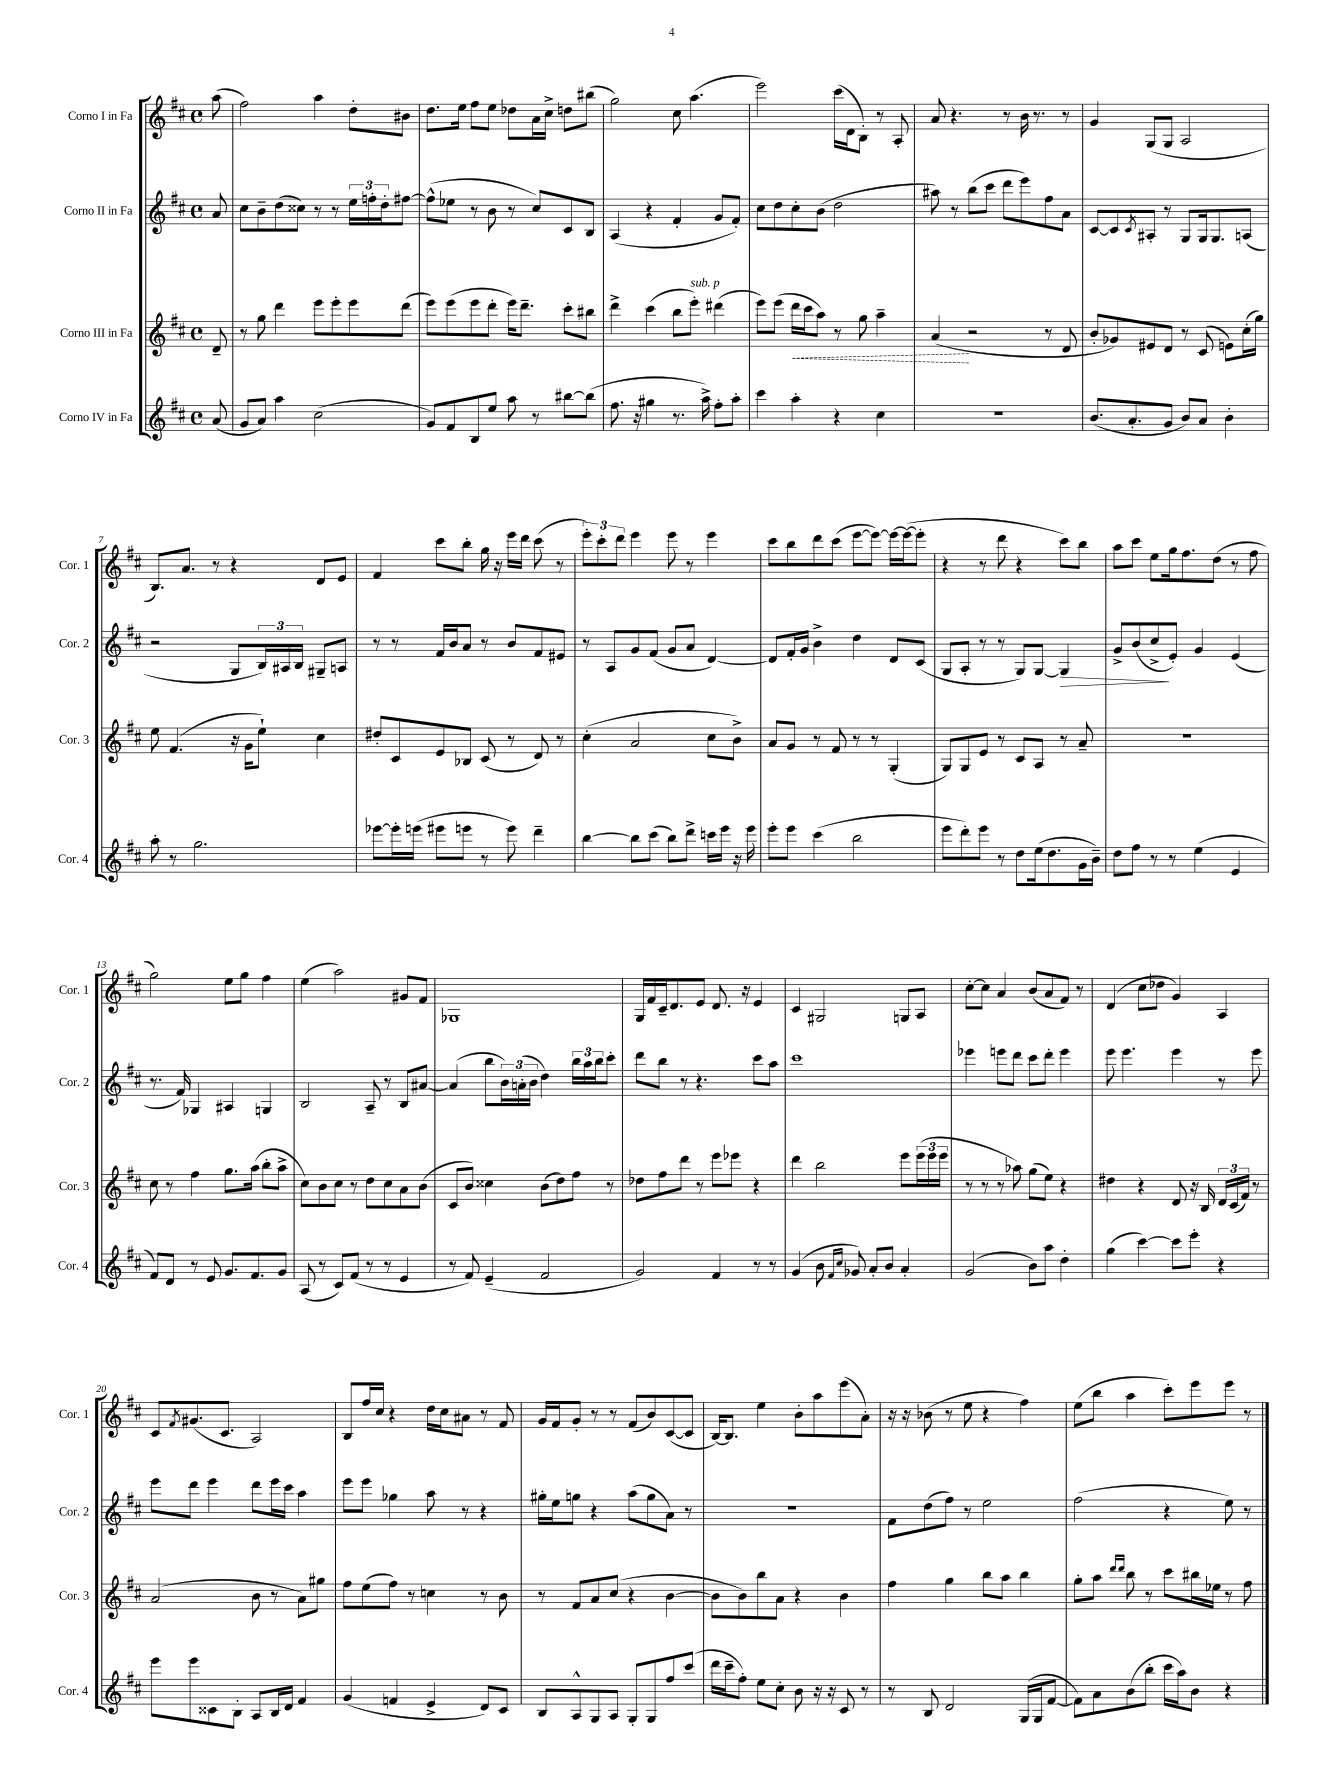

**kern	**kern	**dynam	**kern	**dynam	**kern
*part4	*part3	*part3	*part2	*part2	*part1
*staff4	*staff3	*staff3	*staff2	*staff2	*staff1
*I"Corno IV in Fa	*I"Corno III in Fa	*	*I"Corno II in Fa	*	*I"Corno I in Fa
*I'Cor. 4	*I'Cor. 3	*	*I'Cor. 2	*	*I'Cor. 1
*clefG2	*clefG2	*	*clefG2	*	*clefG2
*k[f#c#]	*k[f#c#]	*	*k[f#c#]	*	*k[f#c#]
*M4/4	*M4/4	*	*M4/4	*	*M4/4
*met(c)	*met(c)	*	*met(c)	*	*met(c)
=	=	=	=	=	=
(8a/	8d~/	.	8a/	.	(8aa\
=1	=1	=1	=1	=1	=1
8g/L	8r	.	8cc#\L	.	2ff#\)
8a/J)	8gg\	.	8b~\	.	.
4aa\	4ddd\	.	(8dd\	.	.
.	.	.	8cc##X\J)	.	.
(2cc#\	8eee\L	.	8r	.	4aa\
.	8eee'\	.	8r	.	.
.	8eee\	.	24ee\LL	.	8dd'\L
.	.	.	24ffn'\	.	.
.	.	.	24dd'\J	.	.
.	(8ddd\J	.	[8ff#X\J	.	8b#X\J
=2	=2	=2	=2	=2	=2
8g/L)	8eee\L)	.	(8ff#^^\L]	.	8.dd\L
8f#/	(8eee\	.	8ee-X\J	.	.
.	.	.	.	.	16ee\Jk
8B/	8eee\	.	8r	.	8ff#\L
8ee/J	8ddd'\J	.	8b\	.	8ee\J
8aa\	16eee\KL)	.	8r	.	8dd-X\L
.	8.ddd~\J	.	.	.	.
8r	.	.	8cc#/L)	.	16a\L
.	.	.	.	.	16cc#^\JJ
[8bb#X\L	8ccc#'\L	.	8c#/	.	8ddn\L
(8bb#\J]	8bb#X\J	.	8B/J	.	(8bb#X\J
=3	=3	=3	=3	=3	=3
8.ff#\	4ddd^\	.	(4A/	.	2gg\)
16r	.	.	.	.	.
4gg#X\	(4ccc#\	.	4r	.	.
8.r	8bb\L	.	4f#'/	.	8cc#\
!	!LO:TX:a:i:t=sub. p	!	!	!	!
.	8eee'\J)	.	.	.	(4.aa\
16aa^\)	.	.	.	.	.
8ff#'\L	(4ddd#X\	.	8g/L	.	.
8aa'\J	.	.	8f#'/J)	.	.
=4	=4	=4	=4	=4	=4
4ccc#\	8eee\L)	.	8cc#\L	.	2eee\)
.	(8eee\J	.	8dd\	.	.
!	!	!LO:HP:b	!	!	!
4aa'\	16ddd\LL	<	8cc#'\	.	.
.	16ccc#\J	.	.	.	.
.	8aa\J)	.	(8b\J	.	.
4r	8r	.	2dd\	.	(16ccc#\LL
.	.	.	.	.	16d\J
.	8gg\	.	.	.	8B'\J)
4cc#\	4aa~\	.	.	.	8r
.	.	.	.	.	8A'/
=5	=5	=5	=5	=5	=5
1r	(4a/	.	8aa#X\)	.	8a/
.	.	.	8r	.	4.r
.	2r	[	(8bb\L	.	.
.	.	.	8ccc#\J	.	.
.	.	.	8ddd\L	.	8r
.	.	.	8eee\)	.	16b\
.	.	.	.	.	8.r
.	8r	.	8ff#\	.	.
.	8d/	.	8a\J	.	8r
=6	=6	=6	=6	=6	=6
(8.b/L	8b'/L	.	[8c#/L	.	4g/
.	8g-X/)	.	8c#/]	.	.
8.a'/	.	.	.	.	.
.	.	.	8qc#/	.	.
.	8e#X/	.	8A#X'/J	.	(8G/L
8g/J	8d/J	.	8r	.	8G/J
8b/L)	8r	.	8G/L	.	2A/
8a/J	(8c#/	.	16G/k	.	.
.	.	.	8.G/	.	.
4b'\	8en\L)	.	.	.	.
.	(16cc#'\L	.	(8An/J	.	.
.	16gg\JJ)	.	.	.	.
!!LO:LB:g=z
=7	=7	=7	=7	=7	=7
8aa'\	8ee\	.	2r	.	8.B/L)
8r	(4.f#/	.	.	.	.
.	.	.	.	.	8.a/J
2.gg\	.	.	.	.	.
.	.	.	.	.	8r
.	16r	.	8G/L	.	4r
.	16g\KL	.	.	.	.
.	8ee`\J)	.	24B/L)	.	.
.	.	.	24A#X/	.	.
.	.	.	24B/JJ	.	.
.	4cc#\	.	8G#X~/L	.	8d/L
.	.	.	8An/J	.	8e/J
=8	=8	=8	=8	=8	=8
[8eee-X\L	8dd#X'/L	.	8r	.	4f#/
16eee-'\L]	8c#/	.	8r	.	.
(16eeen\JJ	.	.	.	.	.
8eee#X\L	8e/	.	16f#/LL	.	8ccc#\L
.	.	.	16b/J	.	.
8eeen\J	8B-X/J	.	8a/J	.	8bb'\J
8r	(8c#/	.	8r	.	16gg\
.	.	.	.	.	16r
8eee\)	8r	.	8b/L	.	16eee\LL
.	.	.	.	.	16ddd\JJ
4ddd~\	8d/)	.	8f#/	.	(8ccc#\
.	8r	.	8e#X/J	.	8r
=9	=9	=9	=9	=9	=9
[4bb\	(4cc#'\	.	8r	.	12eee'\L)
.	.	.	.	.	12ccc#'\
.	.	.	8A/L	.	.
.	.	.	.	.	12ddd\J
8bb\L]	2a/	.	8g/	.	4eee\
(8ccc#\J	.	.	(8f#/J	.	.
8bb\L)	.	.	8g/L	.	8eee\
8ddd^\J	.	.	8a/J	.	8r
16cccn\LL	8cc#\L	.	[4d/)	.	4eee\
16eee\JJ	.	.	.	.	.
16r	8b^\J)	.	.	.	.
16eee\	.	.	.	.	.
=10	=10	=10	=10	=10	=10
8eee'\L	8a/L	.	8d/L]	.	8ccc#\L
8eee\J	8g/J	.	16f#'/L	.	8bb\
.	.	.	16g/JJ	.	.
(4ccc#\	8r	.	4b^\	.	8ddd\
.	8f#/	.	.	.	(8ccc#\J
2bb\	8r	.	4dd\	.	[8eee\L
.	8r	.	.	.	8eee\J_)
.	(4G'/	.	8d/L	.	16eee\LL_
.	.	.	.	.	(16eee\J_
.	.	.	(8c#/J	.	8eee'\J]
=11	=11	=11	=11	=11	=11
8eee\L	8G/L)	.	8G/L	.	4r
8ddd'\)	8G/	.	8A'/J	.	.
8eee\J	8e/J	.	8r	.	8r
8r	8r	.	8r	.	8ddd\
8dd\L	8c#/L	.	8G/L)	.	4r
(16ee\k	8A/J	.	[8G/J	.	.
8.dd\	.	.	.	.	.
!	!	!	!	!LO:HP:b	!
.	8r	.	4G/]	>	8ccc#\L)
16g\L	8a~/	.	.	.	8bb\J
16b~\JJ)	.	.	.	.	.
=12	=12	=12	=12	=12	=12
8dd\L	1r	.	8g^/L	.	8aa\L
8ff#\J	.	.	(8b/	.	8ccc#\J
8r	.	.	8cc#^/	.	8ee\L
8r	.	.	8e'/J)	]	16gg\k
.	.	.	.	.	8.ff#\
(4ee\	.	.	4g/	.	.
.	.	.	.	.	(8dd\J
4e/	.	.	(4e/	.	8r
.	.	.	.	.	8ff#\
!!LO:LB:g=z
=13	=13	=13	=13	=13	=13
8f#/L)	8cc#\	.	8.r	.	2gg\)
8d/J	8r	.	.	.	.
.	.	.	16f#/)	.	.
8r	4ff#\	.	4G-X/	.	.
8e/	.	.	.	.	.
8.g/L	8.gg\L	.	4A#X/	.	8ee\L
.	.	.	.	.	8gg\J
8.f#/	(16aa\Jk	.	.	.	.
.	8bb'\L	.	4Gn/	.	4ff#\
8g/J	8aa^\J	.	.	.	.
=14	=14	=14	=14	=14	=14
(8A/	8cc#\L)	.	2B/	.	(4ee\
8r	8b\	.	.	.	.
8c#/L)	8cc#\J	.	.	.	2aa\)
(8f#/J	8r	.	.	.	.
8r	8dd\L	.	8A~/	.	.
8r	8cc#\	.	8r	.	.
4e/	8a\	.	8B/L	.	8g#X/L
.	(8b\J	.	[8a#X/J	.	8f#/J
=15	=15	=15	=15	=15	=15
8r	8c#/L	.	(4a#/]	.	1G-X
8f#/)	8b/J)	.	.	.	.
(4e~/	4cc##X\	.	8bb\L	.	.
.	.	.	24b\L)	.	.
.	.	.	(24an'\	.	.
.	.	.	24b\JJ	.	.
2f#/	(8b\L	.	4dd\)	.	.
.	8dd\)	.	.	.	.
.	8ff#\J	.	24bb\LL	.	.
.	.	.	24aa\	.	.
.	.	.	24bb\J	.	.
.	8r	.	8ccc#'\J	.	.
=16	=16	=16	=16	=16	=16
2g/)	8dd-X\L	.	8ddd\L	.	16G/LL
.	.	.	.	.	16f#/
.	8ff#\	.	8bb\J	.	16c#~/J
.	.	.	.	.	8.d/
.	8ddd\J	.	8r	.	.
.	8r	.	4.r	.	8e/J
4f#/	8eee\L	.	.	.	8.d/
.	8eee-X\J	.	.	.	.
.	.	.	.	.	16r
8r	4r	.	8ccc#\L	.	4e/
8r	.	.	8aa\J	.	.
=17	=17	=17	=17	=17	=17
(4g/	4ddd\	.	1ccc#	.	4c#/
8b\	2bb\	.	.	.	2G#X/
16qqf#/LL	.	.	.	.	.
16qqcc#/JJ	.	.	.	.	.
8g-X/)	.	.	.	.	.
8a'/L	.	.	.	.	.
8b/J	.	.	.	.	.
4a'/	8eee\L	.	.	.	8Gn/L
.	(24eee\L	.	.	.	8A/J
.	24eee\	.	.	.	.
.	24eee\JJ	.	.	.	.
=18	=18	=18	=18	=18	=18
(2g/	8r	.	4eee-X\	.	[8cc#'\L
.	8r	.	.	.	8cc#\J]
.	8r	.	8eeen\L	.	4a/
.	8aa-X\)	.	8ddd\J	.	.
8b\L)	(8gg\L	.	8ccc#\L	.	(8b/L
8aa\J	8ee\J)	.	8ddd'\J	.	8a/
4dd'\	4r	.	4eee\	.	8f#/J)
.	.	.	.	.	8r
=19	=19	=19	=19	=19	=19
(4gg\	4dd#X\	.	8eee\	.	(4d/
.	.	.	4.eee\	.	.
[4ccc#\)	4r	.	.	.	8cc#\L
.	.	.	.	.	8dd-X\J
8ccc#\L]	8d/	.	4eee\	.	4g/)
8eee'\J	16r	.	.	.	.
.	16B/	.	.	.	.
4r	24d/LL	.	8r	.	4A/
.	(24c#/	.	.	.	.
.	24f#/JJ)	.	.	.	.
.	8r	.	8eee\	.	.
!!LO:LB:g=z
=20	=20	=20	=20	=20	=20
8eee\L	(2a/	.	8eee\L	.	8c#/L
.	.	.	.	.	8qf#/
8eee\	.	.	8ddd\J	.	(8.g#X/
8c##X\	.	.	4eee\	.	.
.	.	.	.	.	8.c#/J
8B'\J	.	.	.	.	.
8A/L	8b\	.	8ddd\L	.	2A/)
16B/L	8r	.	16eee\L	.	.
16d/JJ	.	.	16ccc#\JJ	.	.
4f#/	8a\L)	.	4aa\	.	.
.	8gg#X\J	.	.	.	.
=21	=21	=21	=21	=21	=21
(4g/	8ff#\L	.	8eee\L	.	8B/L
.	(8ee\	.	8eee\J	.	16ff#/L
.	.	.	.	.	16cc#/JJ
4fn/	8ff#\J)	.	4gg-X\	.	4r
.	8r	.	.	.	.
4e^/	4ccn\	.	8aa\	.	16dd\LL
.	.	.	.	.	16cc#\J
.	.	.	8r	.	8a#X\J
8d/L)	8r	.	4r	.	8r
8c#/J	8b\	.	.	.	8f#/
=22	=22	=22	=22	=22	=22
8B/L	8r	.	16gg#X'\LL	.	16g/LL
.	.	.	16ee\J	.	16f#/J
8A^^/	8f#/L	.	8ggn\J	.	8g'/J
8G/	8a/	.	4r	.	8r
8A/J	(8cc#/J	.	.	.	8r
8G'/L	4r	.	(8aa\L	.	(8f#/L
8G/	.	.	8gg\	.	8b/)
8ff#/	[4b\	.	8a\J)	.	([8c#/
(8ccc#/J	.	.	8r	.	8c#/J]
=23	=23	=23	=23	=23	=23
16ddd\LL	8b\L]	.	1r	.	[16B/KL)
16ccc#~\J	.	.	.	.	8.B/J]
8ff#'\J)	8b\)	.	.	.	.
8ee\L	8bb\	.	.	.	4ee\
8cc#'\J	8a\J	.	.	.	.
8b\	4r	.	.	.	8b'\L
16r	.	.	.	.	8aa\
16r	.	.	.	.	.
8c#/	4b\	.	.	.	(8eee\
8r	.	.	.	.	8a'\J)
=24	=24	=24	=24	=24	=24
8r	4ff#\	.	8f#\L	.	16r
.	.	.	.	.	16r
8B/	.	.	(8dd\	.	(8b-X\
2d/	4gg\	.	8ff#\J)	.	8r
.	.	.	8r	.	8ee\
.	8bb\L	.	2ee\	.	4r
.	8aa\J	.	.	.	.
(16G/LL	4bb\	.	.	.	4ff#\)
16G/J	.	.	.	.	.
[8f#/J	.	.	.	.	.
=25	=25	=25	=25	=25	=25
8f#\L])	8gg'\L	.	(2ff#\	.	(8ee\L
8a\	8aa\J	.	.	.	8bb\J
.	16qqddd/LL	.	.	.	.
.	16qqddd/JJ	.	.	.	.
(8b\	8bb\	.	.	.	4aa\
8bb'\J	8r	.	.	.	.
16ccc#\LL	8ccc#\L	.	4r	.	8ccc#'\L)
16aa\J)	.	.	.	.	.
8b\J	16bb#X\L	.	.	.	8eee\
.	16ee-X\JJ	.	.	.	.
4r	8r	.	8ee\)	.	8eee\J
.	8ff#\	.	8r	.	8r
==	==	==	==	==	==
*-	*-	*-	*-	*-	*-
